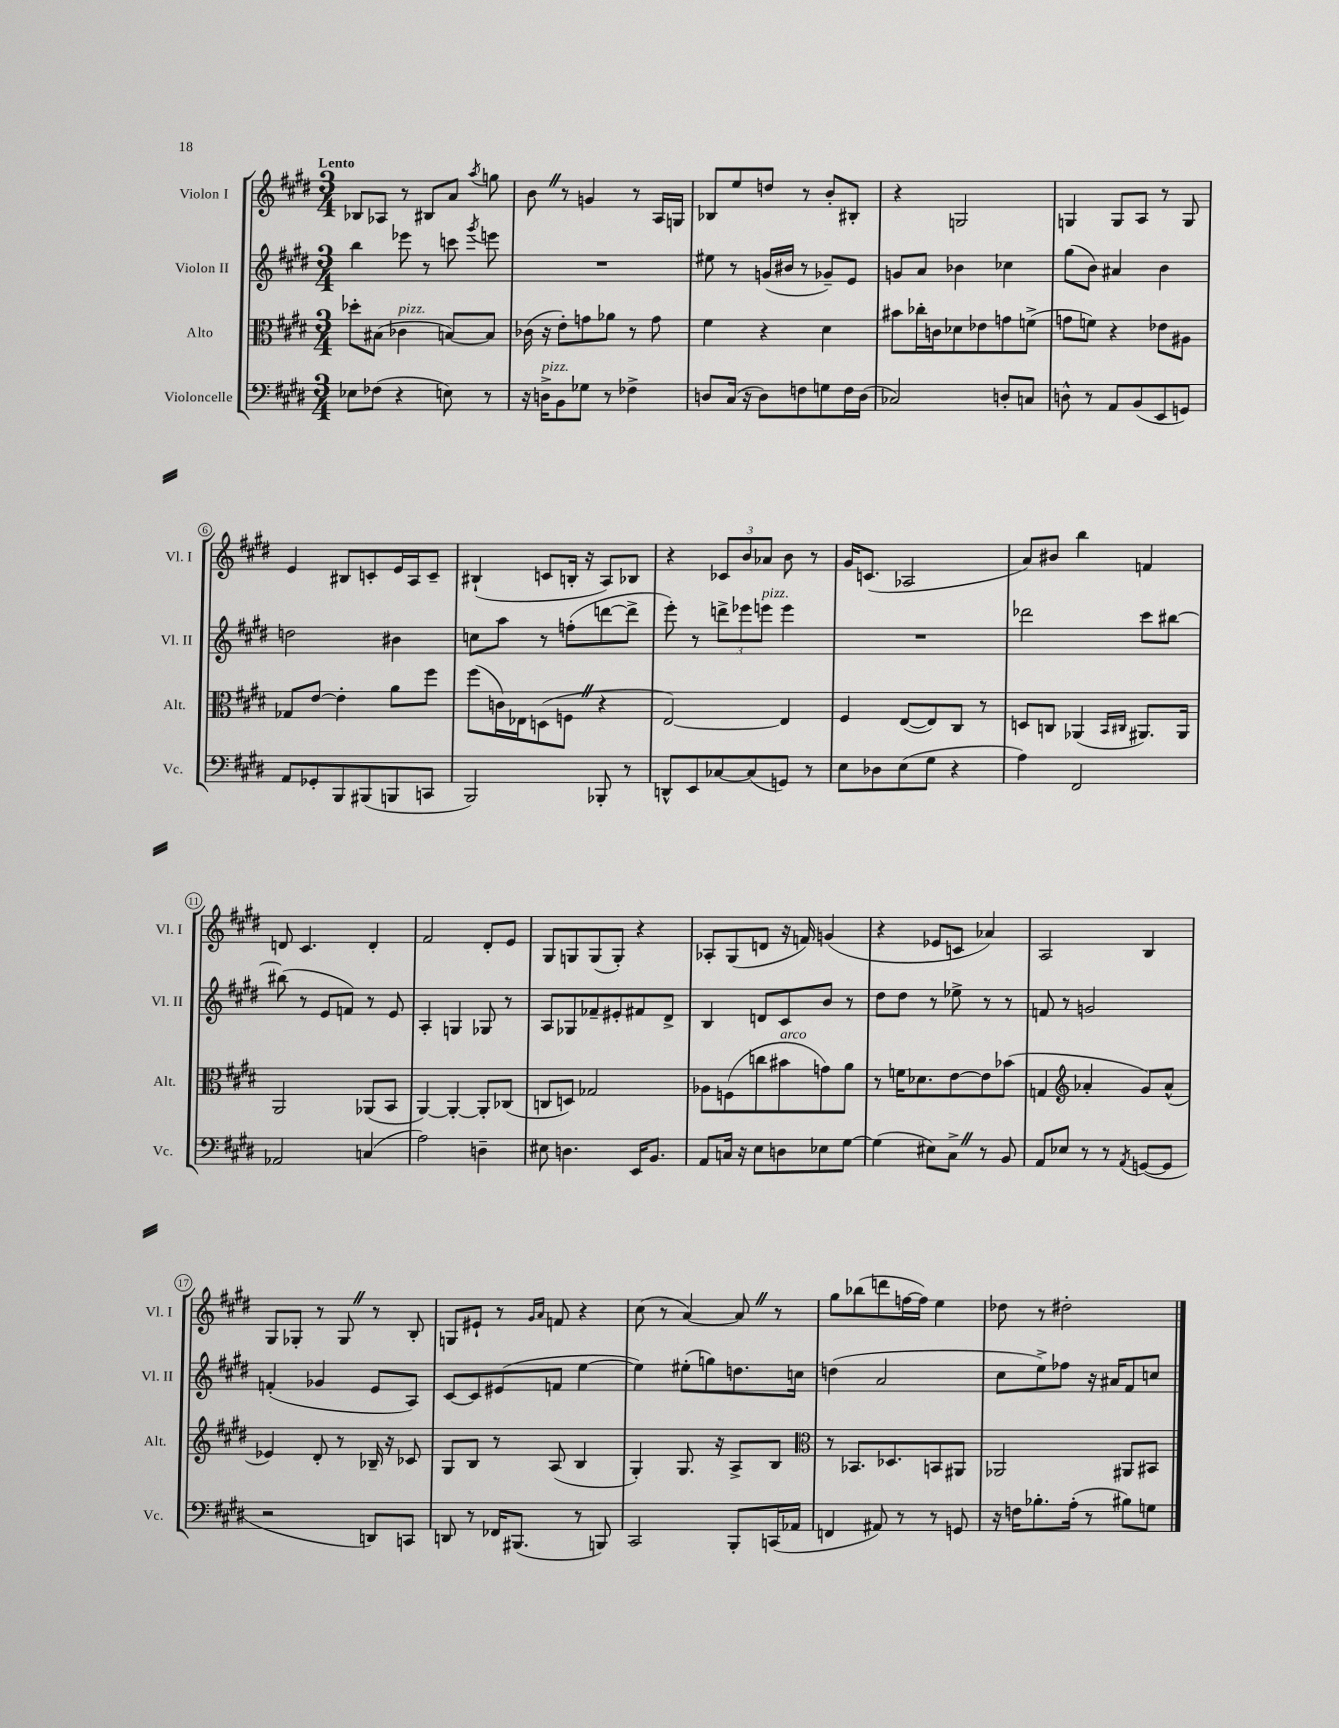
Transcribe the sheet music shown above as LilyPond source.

<<
\new StaffGroup <<
\new Staff = "s0" \with { instrumentName = "Violon I" shortInstrumentName = "Vl. I" } {
    \clef treble \key e \major \numericTimeSignature \time 3/4 \tempo "Lento"
    \autoBeamOff bes8[ aes8] r8 bis8[ a'8] \acciaccatura { a''8 } g''8 |
    b'8 \once \override BreathingSign.text = \markup { \musicglyph "scripts.caesura.straight" } \breathe r8 g'4 r8 a16[ g16] |
    bes8[ e''8 d''8] r8 b'8[-. bis8]-. |
    r4 g2 |
    g4 g8[ a8] r8 g8 |
    e'4 bis8[ c'8-. e'16 a16 c'8]-- |
    bis4-!( c'8[ b16]-. r16 a8[) bes8] |
    r4 \tuplet 3/2 { ces'8[ b'8 aes'8] } b'8 r8 |
    gis'16[ c'8.]( aes2 |
    a'8[) bis'8] b''4 f'4 |
    d'8 cis'4. d'4-. |
    fis'2 dis'8[-. e'8] |
    gis8[ g8 g8( g8]-.) r4 |
    aes8[-. gis8( d'8] r16 f'16) g'4( |
    r4 ees'8[ c'8] aes'4) |
    a2 b4 |
    gis8[ ges8]-. r8 ges8 \once \override BreathingSign.text = \markup { \musicglyph "scripts.caesura.straight" } \breathe r8 b8-. |
    g8[ eis'8]-! r8 \grace { gis'16[ a'16] } f'8 r4 |
    cis''8( r8 a'4~) a'8 \once \override BreathingSign.text = \markup { \musicglyph "scripts.caesura.straight" } \breathe r8 |
    gis''8[ bes''8( d'''8 f''16~ f''16]) e''4 |
    des''8 r8 dis''2-. \bar "|." |
}
\new Staff = "s1" \with { instrumentName = "Violon II" shortInstrumentName = "Vl. II" } {
    \clef treble \key e \major \numericTimeSignature \time 3/4
    \autoBeamOff b''4 ees'''8 r8 c'''8 \acciaccatura { gis'''8 } e'''8 |
    R2. |
    eis''8 r8 g'16[( bis'16] r8 ges'8[--) e'8] |
    g'8[ a'8] bes'4 ces''4 |
    gis''8[( b'8]) ais'4 b'4 |
    d''2 bis'4 |
    c''8[ a''8] r8 f''8[-.( d'''8~ d'''8]-> |
    e'''8-.) r8 \tuplet 3/2 { d'''8[-> ees'''8 e'''8]^\markup { \italic "pizz." } } e'''4 |
    R2. |
    des'''2 cis'''8[ bis''8]~ |
    bis''8( r8 e'8[ f'8]) r8 e'8 |
    a4-. g4 ges8 r8 |
    a8[ ges8 fes'8-- eis'8-. fis'8 dis'8]-> |
    b4 d'8[ cis'8 b'8] r8 |
    dis''8[ dis''8] r8 ees''8-> r8 r8 |
    f'8 r8 g'2 |
    f'4-.( ges'4 e'8[ a8]) |
    cis'8[~ cis'8 eis'8( f'8] e''4~ |
    e''4) eis''8[-.( g''8) d''8. c''16] |
    d''4( a'2 |
    cis''8[ e''8->) fes''8] r16 ais'16[ fis'8 c''8] \bar "|." |
}
\new Staff = "s2" \with { instrumentName = "Alto" shortInstrumentName = "Alt." } {
    \clef alto \key e \major \numericTimeSignature \time 3/4
    \autoBeamOff des''8[-. bis8]( ces'4^\markup { \italic "pizz." } b8[~) b8] |
    ces'16( r16 e'8[-.) g'8 aes'8] r8 g'8 |
    fis'4 r4 dis'4 |
    bis'8[ ces''16-. c'16 des'8 ees'8 g'8 f'8]->( |
    g'8[ f'8]) r4 ees'8[ ais8] |
    ges8[ e'8]~ e'4-. a'8[ fis''8] |
    fis''8[( c'16) ees16 d8( f8] \once \override BreathingSign.text = \markup { \musicglyph "scripts.caesura.straight" } \breathe r4 |
    e2~) e4 |
    fis4 e8[~( e8) cis8] r8 |
    d8[ c8] aes,4( \grace { b,16[ cis16] } ais,8.[) ais,16] |
    a,2 aes,8[( b,8] |
    a,4~) a,4~-. a,8[-. ces8]( |
    c8[ d8]) ges2 |
    aes8[ f8( c''8 bis'8^\markup { \italic "arco" } g'8) a'8] |
    r8 f'16[ des'8. e'8~ e'8 bes'8]( |
    g4 \clef treble aes'4-. gis'8[) aes'8]-^( |
    ees'4) dis'8-. r8 bes16-- r16 ces'8 |
    gis8[ b8] r8 a8( b4 |
    gis4-.) gis8. r16 a8[-> b8] |
    \clef alto r8 bes,8.[ des8. b,8 ais,8] |
    aes,2 ais,8[ bis,8] \bar "|." |
}
\new Staff = "s3" \with { instrumentName = "Violoncelle" shortInstrumentName = "Vc." } {
    \clef bass \key e \major \numericTimeSignature \time 3/4
    \autoBeamOff ees8[ fes8]( r4 e8) r8 |
    r16 d16[->^\markup { \italic "pizz." } b,8 ges8] r8 fes4-> |
    d8[ cis16]( r16 d8[) f8 g8 f16 d16]( |
    ces2) d8[-. c8] |
    d8-^ r8 a,8[ b,8( e,8 g,8]) |
    a,8[ ges,8-. b,,8 bis,,8( b,,8 c,8] |
    b,,2) bes,,8-. r8 |
    d,8[-^ e,8 ces8~ ces8( g,8]) r8 |
    e8[ des8 e8( gis8] r4 |
    a4) fis,2 |
    aes,2 c4( |
    a2) d4-- |
    eis8 d4. e,16[ b,8.] |
    a,8[ c16] r16 e8[ d8 ees8 gis8]~ |
    gis4( eis8[) cis8]-> \once \override BreathingSign.text = \markup { \musicglyph "scripts.caesura.straight" } \breathe r8 b,8 |
    a,8[ ees8] r8 r8 \acciaccatura { a,8 } g,8[~( g,8] |
    r2 d,8[) c,8] |
    d,8 r8 fes,16[ bis,,8.]( r8 b,,8) |
    cis,2 b,,8[-. c,16( aes,16] |
    f,4 ais,8) r8 r8 g,8 |
    r16 f16[ bes8.-. a16]-.( r8 bis8[) g8] \bar "|." |
}
>>
>>
\layout { \context { \Score \override BarNumber.stencil = #(make-stencil-circler 0.1 0.3 ly:text-interface::print) } }
